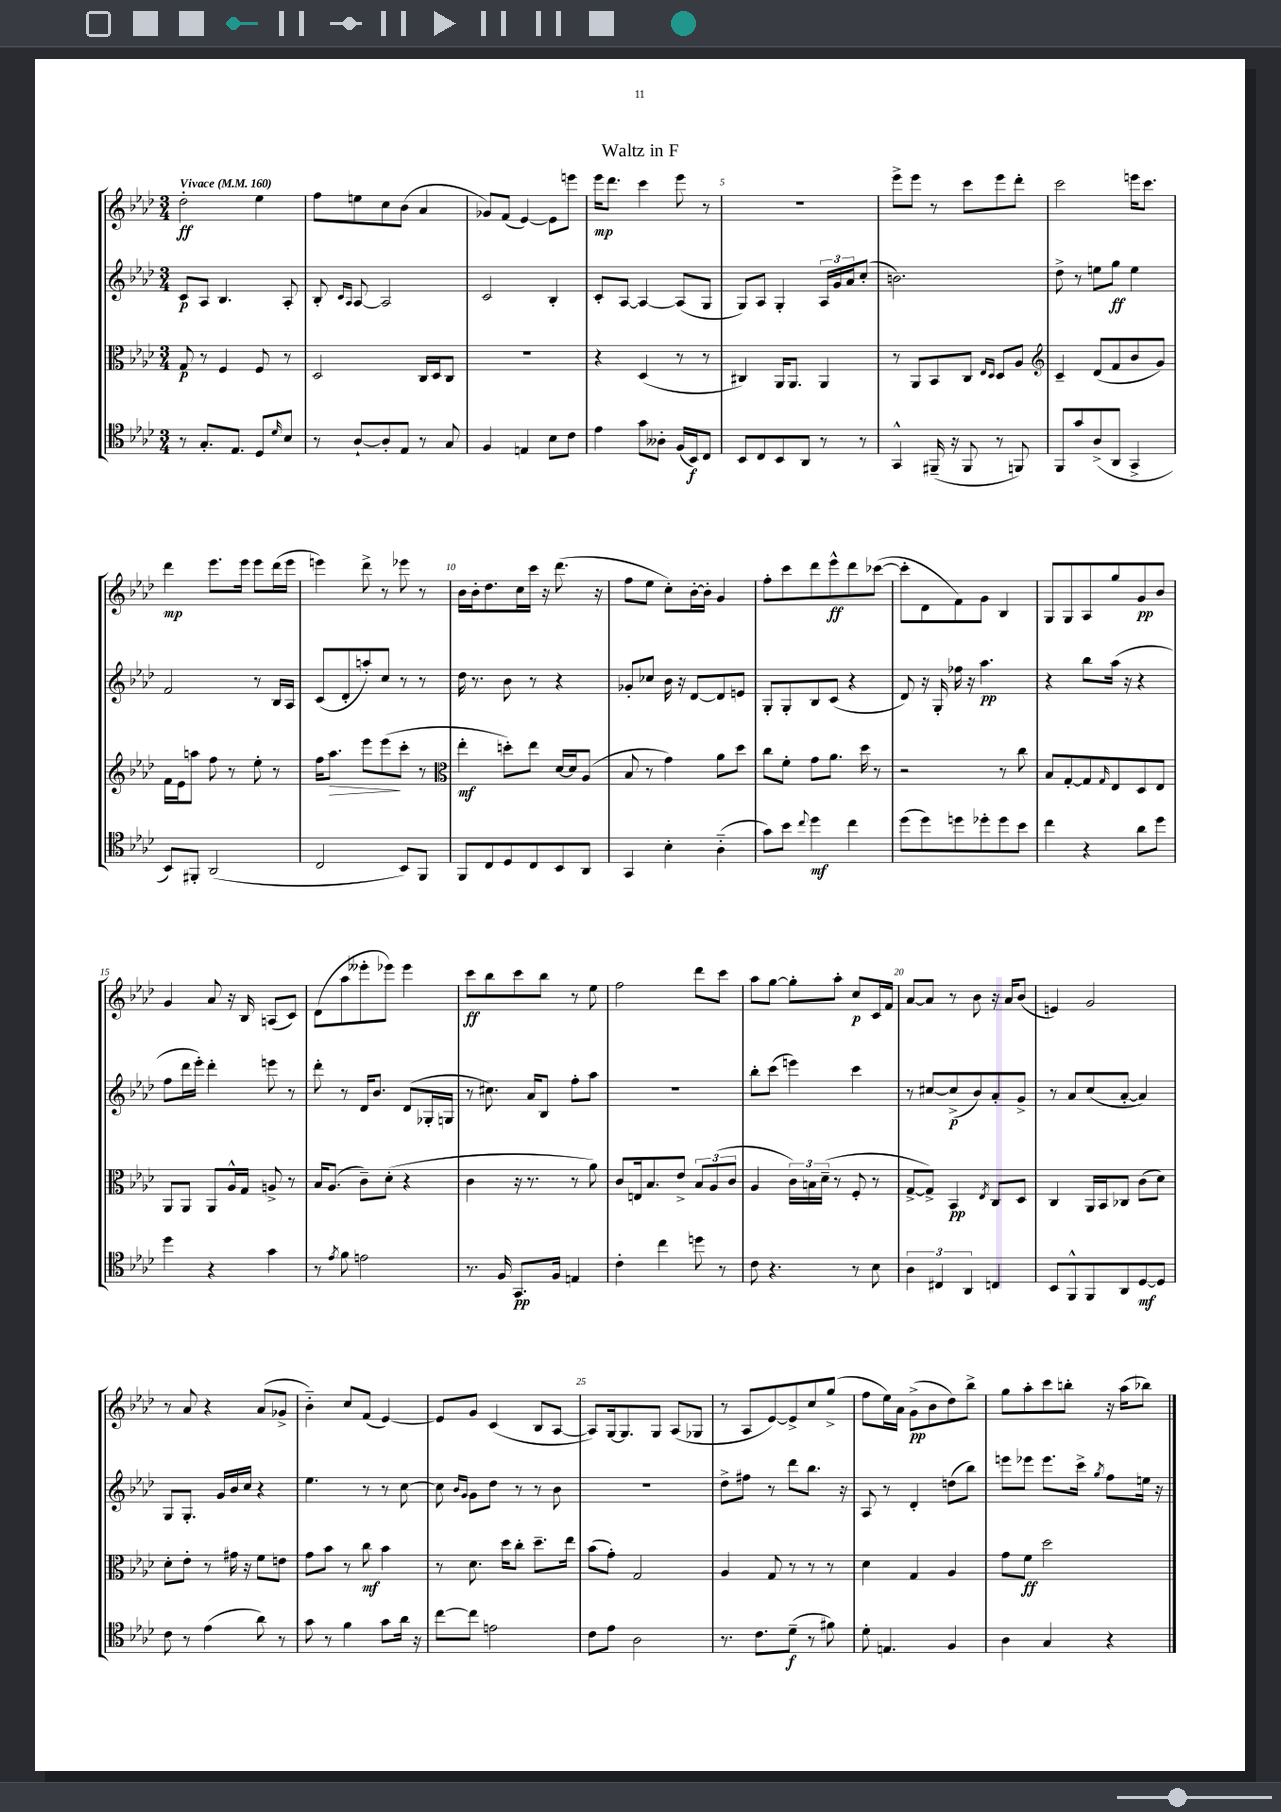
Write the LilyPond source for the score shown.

\header { title = "Waltz in F" }
<<
\new StaffGroup <<
\new Staff = "s0" {
    \clef treble \key aes \major \numericTimeSignature \time 3/4 \tempo "Vivace" 4 = 160
    des''2-.\ff ees''4 |
    f''8 e''8 c''8 bes'8( aes'4 |
    ges'8) f'8( ees'4~) ees'8 e'''8 |
    ees'''16\mp des'''8. c'''4 ees'''8 r8 |
    R2. |
    ees'''8-> ees'''8 r8 c'''8 ees'''8 des'''8-. |
    c'''2 e'''16 c'''8. |
    des'''4\mp ees'''8. ees'''16 ees'''8 des'''16( ees'''16 |
    e'''4) des'''8-> r8 ees'''8 r8 |
    bes'16 bes'16-. des''8. c''16 c'''16 r16 des'''8.( r16 |
    f''8 ees''8 c''8-.) bes'16~-. bes'16-. g'4 |
    f''8-. c'''8 des'''8 ees'''8-^\ff des'''8 ces'''8~( |
    ces'''8-. des'8 f'8) g'8 bes4 |
    g8 g8 aes8 g''8 g'8\pp bes'8 |
    g'4 aes'8 r16 bes16 a8( c'8) |
    des'8( aes''8 eeses'''8-. ees'''8) ees'''4 |
    c'''8\ff bes''8 c'''8 bes''8 r8 ees''8 |
    f''2 des'''8 c'''8 |
    aes''8 g''8~ g''8-. aes''8-. c''8\p c'16 f'16 |
    aes'8~ aes'8 r8 bes'8 r16 aes'16 bes'8( |
    e'4) g'2 |
    r8 aes'8 r4 aes'8( ges'8-> |
    bes'4-_) c''8 f'8( ees'4~) |
    ees'8 g'8 c'4( bes8 aes8~ |
    aes8) g16~ g8. g8 aes8( ges8 |
    r8 aes8 ees'8~) ees'8-> c''8 g''8->( |
    f''8 ees''16) aes'16 g'8->\pp( bes'8 des''8) bes''8-> |
    g''8 aes''8-. c'''8 b''8-. r16 aes''16( bes''8) \bar "|." |
}
\new Staff = "s1" {
    \clef treble \key aes \major \numericTimeSignature \time 3/4
    c'8\p aes8 bes4. aes8-. |
    bes8-. \grace { c'16 aes16 } aes8~ aes2 |
    c'2 bes4-. |
    c'8-. aes8~ aes4~ aes8( g8 |
    g8) aes8 g4-. \tuplet 3/2 { aes16 g'16 aes'16 } c''8-.( |
    b'2.) |
    des''8-> r8 e''8 g''8\ff e''4 |
    f'2 r8 bes16 aes16 |
    c'8( des'8-. a''8-.) c''8 r8 r8 |
    des''16 r8. bes'8 r8 r4 |
    ges'8-. ces''8 bes'16 r16 des'8~ des'8 e'8 |
    g8-. g8-. bes8 c'8( r4 |
    des'8) r16 g16-. fes''16 r16 aes''4.\pp |
    r4 bes''8 aes''16( r16 r4 |
    f''8 des'''16 ees'''16-.) des'''4-. e'''8 r8 |
    des'''8-. r8 des'16 bes'8. des'8( ges16-. g16 |
    r8 cis''8.) aes'16 bes8 f''8-. aes''8 |
    R2. |
    bes''8-. c'''8( e'''4) c'''4 |
    r8 cis''8~ cis''8->\p( bes'8) aes'8-. g'8-> |
    r8 aes'8 c''8( aes'8~-. aes'4) |
    g8 g8.-. g'16 bes'16 c''16 r4 |
    ees''4. r8 r8 c''8~ |
    c''8 \grace { bes'16 g'16 } g'8 des''8 r8 r8 bes'8 |
    R2. |
    des''8-> fis''8 r8 des'''8 bes''8. r16 |
    aes8 r8 des'4-. d''8( bes''8) |
    e'''8 ees'''8 ees'''8. c'''16-> \acciaccatura { g''8 } f''8 e''16 r16 \bar "|." |
}
\new Staff = "s2" {
    \clef alto \key aes \major \numericTimeSignature \time 3/4
    g8\p r8 f4 f8 r8 |
    des2 c16 des16 c8 |
    R2. |
    r4 des4( r8 r8 |
    cis4) aes,16 aes,8. aes,4 |
    r8 aes,8 bes,8 c8 \grace { ees16 des16 } des8 aes8 |
    \clef treble c'4-- des'8( f'8 bes'8 g'8) |
    f'16 ees'16 a''8 f''8 r8 ees''8-. r8 |
    f''16 aes''8.\> ees'''8 ees'''8\!( c'''8-. r8 |
    \clef alto ees''4-.\mf d''8-.) ees''8 des'16~ des'16 aes8( |
    bes8 r8 g'4) aes'8 des''8 |
    c''8 f'8-. g'8 aes'8. des''16 r8 |
    r2 r8 c''8 |
    bes8 g8~-. g8 \grace { g16 } ees8 des8 ees8 |
    aes,8 aes,8 aes,8 aes16-^ g16 a8-> r8 |
    bes16 aes8.( c'8--) des'8-.( r4 |
    c'4 r16 r8. r8 aes'8) |
    c'8 e16 bes8. ees'8-> \tuplet 3/2 { bes8 aes8( c'8 } |
    aes4 \tuplet 3/2 { c'16) b16 des'16--( } r8 f8-. r8 |
    g8~-> g8->) bes,4\pp \acciaccatura { ees8 } c8 des8 |
    c4 aes,16 bes,16 ces8 c'8( des'8) |
    des'8-. ees'8-. r8 gis'16 r16 f'8 e'8 |
    g'8 bes'8 r8 c''8\mf bes'4 |
    r8 des'8. des''16 c''8-. des''8.-- ees''16 |
    bes'8( g'8-.) g2 |
    aes4 g8 r8 r8 r8 |
    des'4 g4 aes4 |
    g'8 f'8\ff des''2 \bar "|." |
}
\new Staff = "s3" {
    \clef tenor \key aes \major \numericTimeSignature \time 3/4
    r8 g8.-. ees8. des8 \grace { des'16 } bes8 |
    r8 aes8~-! aes8-. ees8 r8 g8 |
    f4 e4 bes8 c'8 |
    ees'4 g'8 aeses8-. f16( bes,16\f) c8 |
    bes,8 c8 bes,8 aes,8 r8 r8 |
    g,4-^ fis,16--( r16 fis,8 r8 f,8) |
    f,8 g'8 aes8->( aes,8 g,4-> |
    bes,8) fis,8-. aes,2( |
    c2 bes,8) f,8 |
    f,8 c8 des8 c8 bes,8 aes,8 |
    g,4 bes4-. aes4-_( |
    g'8) bes'8 \appoggiatura { c''8 } des''4\mf c''4 |
    des''8( des''8) d''8 des''8-. des''8 bes'8 |
    c''4 r4 aes'8 des''8 |
    des''4 r4 g'4 |
    r8 \acciaccatura { ees'8 } f'8 e'2 |
    r8. f16 g,8.\pp f16 e4 |
    c'4-. c''4 d''8 r8 |
    c'8 r4. r8 bes8 |
    \tuplet 3/2 { aes4 cis4 aes,4 } c4 |
    bes,8 f,8-^ f,8 aes,8 des8~\mf des8 |
    c'8 r8 ees'4( aes'8) r8 |
    g'8 r8 f'4 g'8 aes'16 r16 |
    c''8~ c''8 e'2 |
    c'8 ees'8 aes2 |
    r8. c'8. des'8--\f( r8 fis'8) |
    des'8-. e4. f4 |
    aes4 g4 r4 \bar "|." |
}
>>
>>
\layout { \context { \Score \override BarNumber.break-visibility = ##(#f #t #t) barNumberVisibility = #(every-nth-bar-number-visible 5) } }
